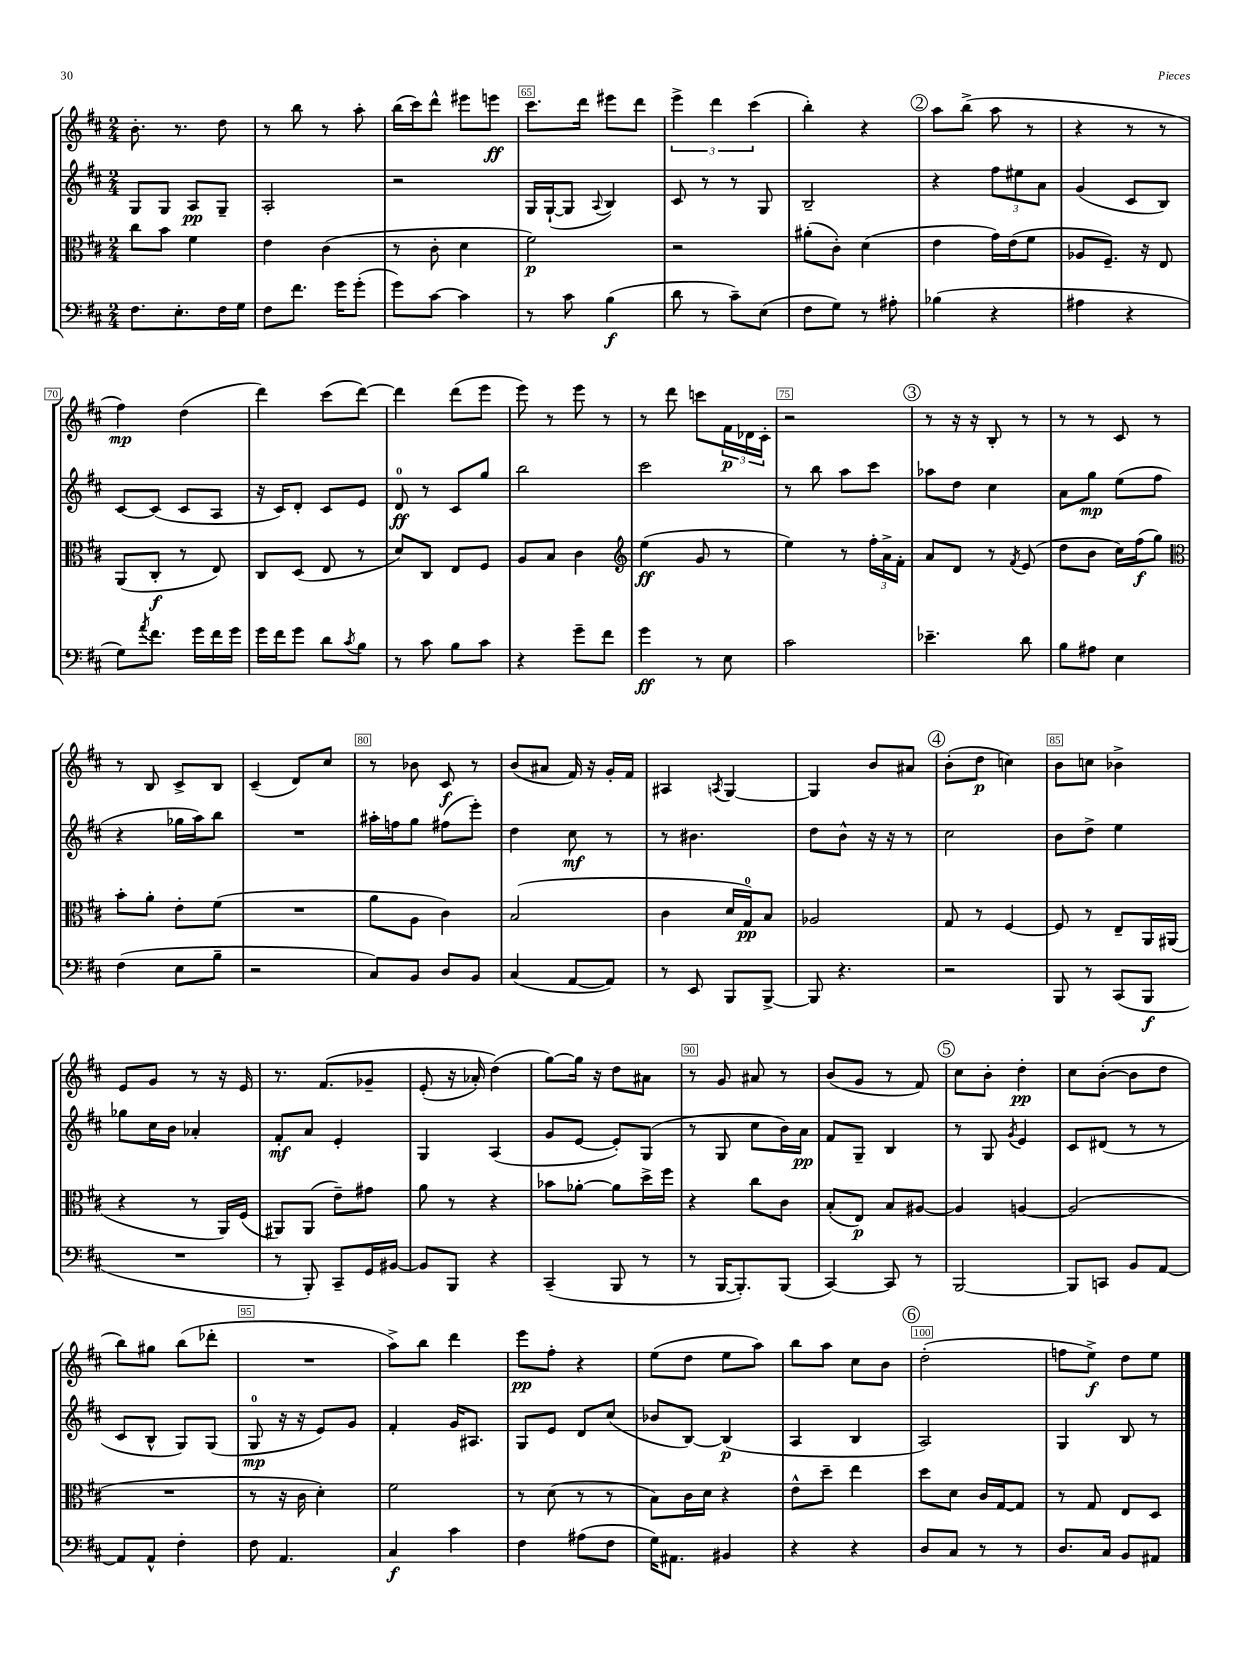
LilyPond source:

<<
\new StaffGroup <<
\new Staff = "s0" {
    \clef treble \key d \major \numericTimeSignature \time 2/4
    b'8.-. r8. d''8 |
    r8 b''8 r8 a''8-. |
    b''16( cis'''16) d'''8-^ eis'''8 e'''8\ff |
    cis'''8. d'''16 eis'''8 d'''8 |
    \tuplet 3/2 { e'''4-> d'''4 cis'''4( } |
    b''4-.) r4 |
    \mark \markup { \circle "2" } a''8 b''8->( a''8 r8 |
    r4 r8 r8 |
    fis''4\mp) d''4( |
    d'''4) cis'''8( d'''8~) |
    d'''4 d'''8( e'''8 |
    e'''8) r8 e'''8 r8 |
    r8 d'''8 c'''8 \tuplet 3/2 { fis'16\p des'16 cis'16-. } |
    r2 |
    \mark \markup { \circle "3" } r8 r16 r16 b8-. r8 |
    r8 r8 cis'8 r8 |
    r8 b8 cis'8-> b8 |
    cis'4--( d'8) cis''8 |
    r8 bes'8 cis'8\f r8 |
    b'8( ais'8 fis'16) r16 g'16-. fis'16 |
    ais4 \acciaccatura { a8 } g4~ |
    g4 b'8 ais'8 |
    \mark \markup { \circle "4" } b'8-.( d''8\p c''4) |
    b'8 c''8 bes'4-> |
    e'8 g'8 r8 r16 e'16 |
    r8. fis'8.\( ges'8-- |
    e'8-.( r16 aes'16-.) d''4(\) |
    g''8~) g''16 r16 d''8 ais'8 |
    r8 g'8 ais'8 r8 |
    b'8( g'8 r8 fis'8) |
    \mark \markup { \circle "5" } cis''8 b'8-. d''4-.\pp |
    cis''8 b'8~-.( b'8 d''8 |
    b''8) gis''8 b''8( des'''8-. |
    R2 |
    a''8->) b''8 d'''4 |
    e'''8\pp fis''8-. r4 |
    e''8( d''8 e''8 a''8) |
    b''8 a''8 cis''8 b'8 |
    \mark \markup { \circle "6" } d''2-.( |
    f''8 e''8->\f) d''8 e''8 \bar "|." |
}
\new Staff = "s1" {
    \clef treble \key d \major \numericTimeSignature \time 2/4
    g8 g8 a8\pp g8-- |
    a2-. |
    r2 |
    g16 g16~-!( g8 \appoggiatura { a8 } b4) |
    cis'8 r8 r8 g8 |
    b2-- |
    \mark \markup { \circle "2" } r4 \tuplet 3/2 { fis''8 eis''8 a'8 } |
    g'4( cis'8 b8) |
    cis'8~ cis'8( cis'8 a8 |
    r16 cis'16) d'8-. cis'8 e'8 |
    d'8-0\ff r8 cis'8 g''8 |
    b''2 |
    cis'''2 |
    r8 b''8 a''8 cis'''8 |
    \mark \markup { \circle "3" } aes''8 d''8 cis''4 |
    a'8 g''8\mp e''8( fis''8 |
    r4 ges''16 a''16) b''8 |
    R2 |
    ais''16-. f''16 g''8 fis''8( e'''8-.) |
    d''4 cis''8\mf r8 |
    r8 bis'4. |
    d''8 b'8-^ r16 r16 r8 |
    \mark \markup { \circle "4" } cis''2 |
    b'8 d''8-> e''4 |
    ges''8 cis''16 b'16 aes'4-. |
    fis'8-.\mf a'8 e'4-. |
    g4 a4( |
    g'8 e'8~ e'8-.) g8( |
    r8 g8 cis''8 b'16) a'16\pp |
    fis'8 g8-- b4 |
    \mark \markup { \circle "5" } r8 g8 \acciaccatura { g'8 } e'4 |
    cis'8 dis'8( r8 r8 |
    cis'8 b8-^ g8) g8( |
    g8-0\mp r16 r16 e'8) g'8 |
    fis'4-. g'16 ais8. |
    g8 e'8 d'8 cis''8( |
    bes'8 b8~) b4\p( |
    a4 b4 |
    \mark \markup { \circle "6" } a2) |
    g4 b8 r8 \bar "|." |
}
\new Staff = "s2" {
    \clef alto \key d \major \numericTimeSignature \time 2/4
    cis''8 b'8 fis'4 |
    e'4 cis'4( |
    r8 cis'8-. d'4 |
    fis'2\p) |
    r2 |
    ais'8-.( cis'8-.) d'4( |
    \mark \markup { \circle "2" } e'4 g'16) e'16( fis'8 |
    aes8 fis8.--) r16 e8 |
    a,8( cis8-.\f r8 e8) |
    cis8 d8( e8 r8 |
    d'8) cis8 e8 fis8 |
    a8 b8 cis'4 |
    \clef treble e''4\ff( g'8 r8 |
    e''4) r8 \tuplet 3/2 { fis''16-. a'16-> fis'16-. } |
    \mark \markup { \circle "3" } a'8 d'8 r8 \acciaccatura { fis'8 } e'8( |
    d''8 b'8 cis''16) fis''16\f( g''8) |
    \clef alto b'8-. a'8-. e'8-. fis'8( |
    R2 |
    a'8 a8 cis'4) |
    b2( |
    cis'4 d'16 g16-0\pp) b8 |
    aes2 |
    \mark \markup { \circle "4" } g8 r8 fis4~ |
    fis8 r8 e8-- a,16 ais,16( |
    r4 r8 a,16) fis16( |
    ais,8) ais,8( e'8--) gis'8 |
    a'8 r8 r4 |
    bes'8 aes'8~-. aes'8 d''16-> fis''16 |
    r4 cis''8 cis'8 |
    b8-.( e8\p) b8 ais8~ |
    \mark \markup { \circle "5" } ais4 a4~ |
    a2( |
    R2 |
    r8 r16 cis'16 d'4-.) |
    fis'2 |
    r8 d'8( r8 r8 |
    b8) cis'16 d'16 r4 |
    e'8-^ d''8-- e''4 |
    \mark \markup { \circle "6" } d''8 d'8 cis'16 g16~ g8 |
    r8 g8 e8 d8 \bar "|." |
}
\new Staff = "s3" {
    \clef bass \key d \major \numericTimeSignature \time 2/4
    fis8. e8.-. fis16 g16 |
    fis8 fis'8. g'16 g'8-.( |
    g'8) cis'8~ cis'4 |
    r8 cis'8 b4\f( |
    d'8 r8 cis'8--) e8( |
    fis8 g8) r8 ais8-. |
    \mark \markup { \circle "2" } bes4( r4 |
    ais4 r4 |
    g8) \acciaccatura { a'8 } fis'8. g'16 fis'16 g'16 |
    g'16 fis'16 g'8 d'8 \acciaccatura { cis'8 } b8 |
    r8 cis'8 b8 cis'8 |
    r4 g'8-- fis'8 |
    g'4\ff r8 e8 |
    cis'2 |
    \mark \markup { \circle "3" } ees'4.-- d'8 |
    b8 ais8 e4 |
    fis4( e8 b8-- |
    r2 |
    cis8) b,8 d8 b,8 |
    cis4( a,8~ a,8) |
    r8 e,8 b,,8 b,,8~-> |
    b,,8 r4. |
    \mark \markup { \circle "4" } r2 |
    b,,8 r8 cis,8( b,,8\f |
    R2 |
    r8 b,,8-.) cis,8-- g,16 bis,16~ |
    bis,8 b,,8 r4 |
    cis,4--( b,,8 r8 |
    r8 b,,16~ b,,8.-.) b,,8( |
    cis,4~) cis,8 r8 |
    \mark \markup { \circle "5" } b,,2~ |
    b,,8 c,8 b,8 a,8~ |
    a,8 a,8-^ fis4-. |
    fis8 a,4. |
    cis4\f cis'4 |
    fis4 ais8( fis8 |
    g16) ais,8. bis,4 |
    r4 r4 |
    \mark \markup { \circle "6" } d8 cis8 r8 r8 |
    d8. cis16 b,8 ais,8 \bar "|." |
}
>>
>>
\layout { \context { \Score currentBarNumber = #62 \override BarNumber.break-visibility = ##(#f #t #t) barNumberVisibility = #(every-nth-bar-number-visible 5) \override BarNumber.stencil = #(make-stencil-boxer 0.1 0.3 ly:text-interface::print) } }
